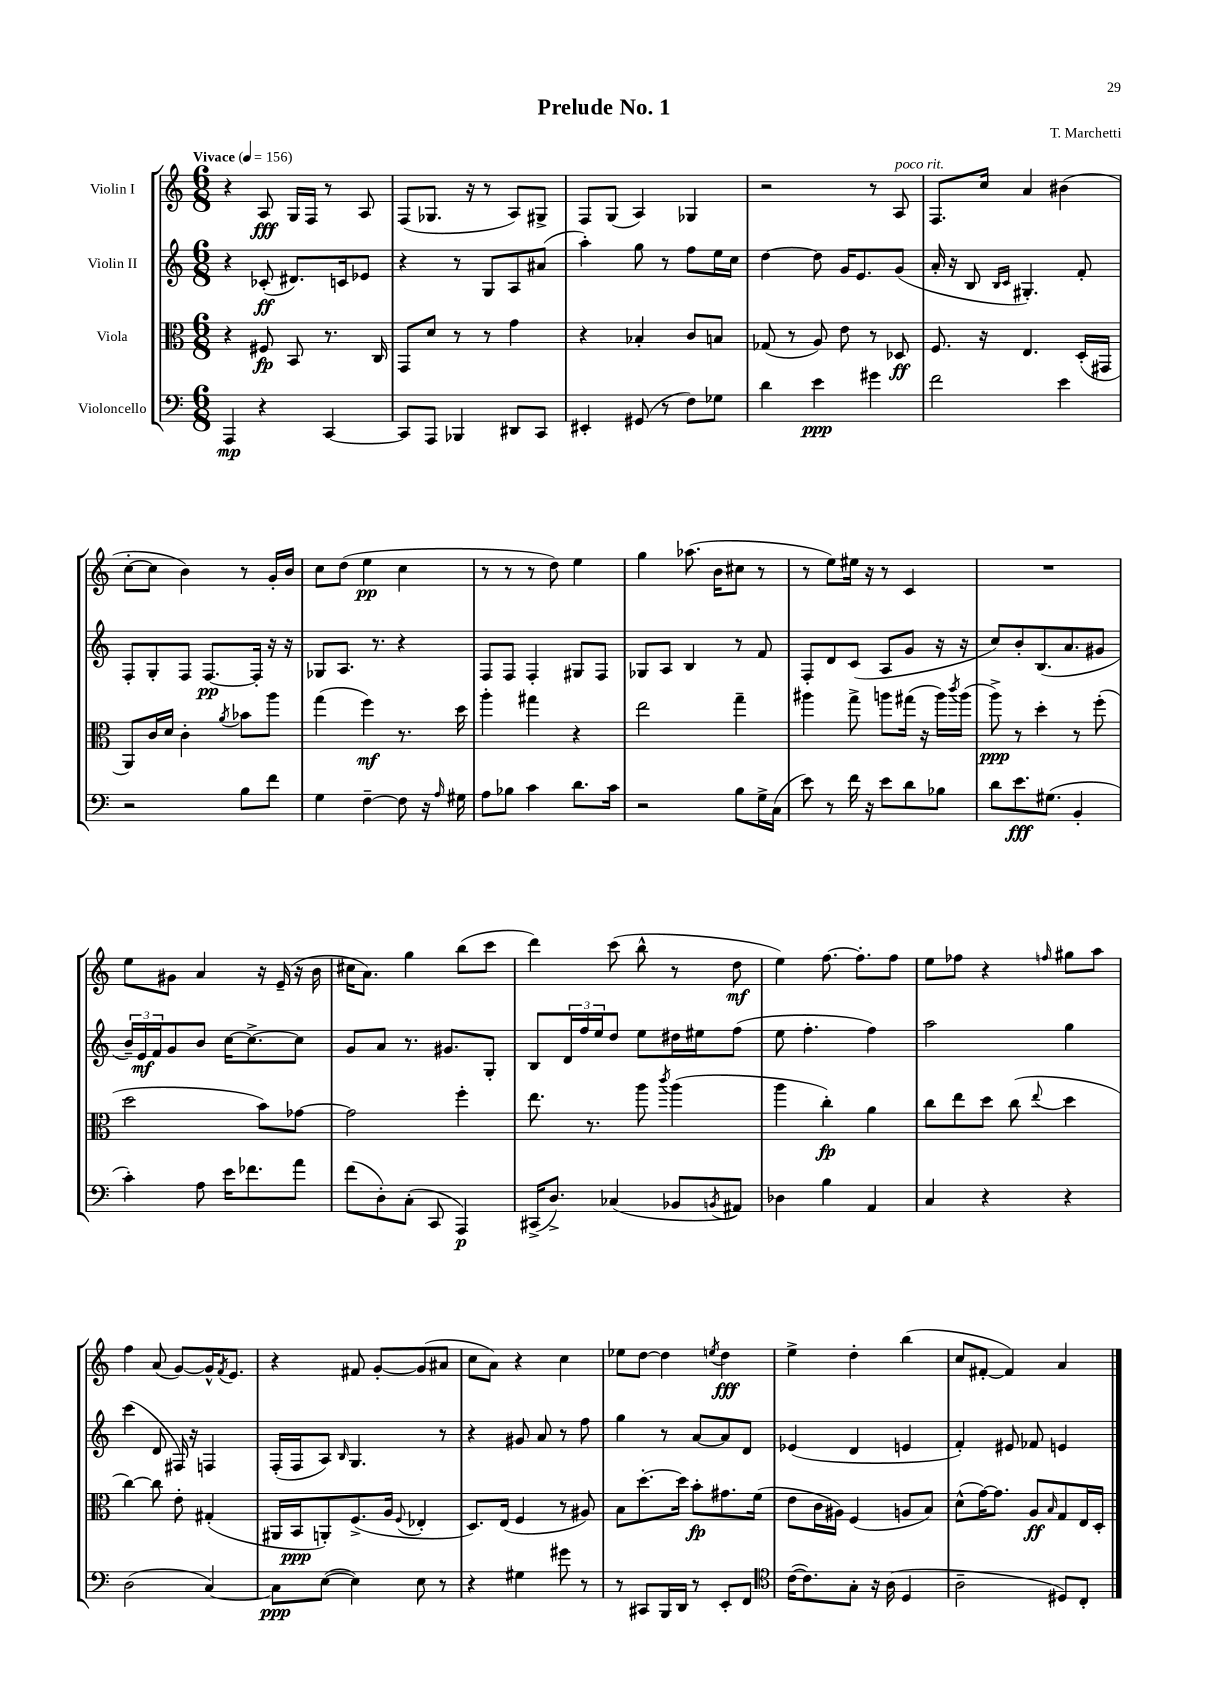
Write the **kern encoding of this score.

**kern	**kern	**kern	**kern
*staff4	*staff3	*staff2	*staff1
*clefF4	*clefC3	*clefG2	*clefG2
*k[]	*k[]	*k[]	*k[]
*M6/8	*M6/8	*M6/8	*M6/8
*MM156	*MM156	*MM156	*MM156
4AAA	4r	4r	4r
4r	8F#	(8c-'	8A
.	8BB	8.d#)	16G
.	.	.	16F
[4CC	8.r	.	8r
.	.	16c	.
.	.	8e-	8A
.	16C	.	.
=	=	=	=
8CC]	8GG	4r	(8F
8AAA	8d	.	8.G-
4BBB-	8r	8r	.
.	.	.	16r
.	8r	8G	8r
8DD#	4g	8A	8A)
8CC	.	(8a#	8G#^
=	=	=	=
4EE#'	4r	4aa')	8F
.	.	.	(8G
(8GG#	4B-'	8gg	4A)
8r	.	8r	.
8F)	8c	8ff	4G-
8G-	8B	16ee	.
.	.	16cc	.
=	=	=	=
4d	(8G-	[4dd	2r
.	8r	.	.
4e	8A)	8dd]	.
.	8e	16g	.
.	.	8.e	.
4g#	8r	.	8r
.	8D-	(8g	8A
=	=	=	=
2f	8.F	16a'	8.F
.	.	16r	.
.	.	8B	.
.	16r	.	16cc
.	.	16qqB	.
.	.	16qqc	.
.	4.E	4.G#')	4a
4e	.	.	(4b#
.	(16D'	8f'	.
.	16GG#	.	.
=	=	=	=
2r	8AA)	8F'	[8cc'
.	16c	8G'	8cc]
.	16d	.	.
.	4c'	8F	4b)
.	.	[8.F	.
.	8qa	.	.
8B	8b-	.	8r
.	.	16F']	.
8f	8aa	16r	16g'
.	.	16r	16b
=	=	=	=
4G	(4gg	8G-	8cc
.	.	8.A	(8dd
[4F~	4ff)	.	4ee
.	.	8.r	.
8F]	8.r	4r	4cc
16r	.	.	.
16qqA	.	.	.
16G#	16dd	.	.
=	=	=	=
8A	4aa'	8F	8r
8B-	.	8F	8r
4c	4gg#	4F'	8r
.	.	.	8dd)
8.d	4r	8G#	4ee
.	.	8F	.
16c	.	.	.
=	=	=	=
2r	2ee	8G-	4gg
.	.	8A	.
.	.	4B	(8.aa-
.	.	.	16b
8B	4gg~	8r	8cc#
16G^	.	8f	8r
(16C	.	.	.
=	=	=	=
8e)	4aa#	8F'	8r
8r	.	8d	8ee)
16f	8gg^	(8c	16ee#
16r	.	.	16r
8e	8aa	8A	8r
8d	(16gg#	8g	4c
.	16r	.	.
8B-	16aa)	16r	.
.	8qccc	.	.
.	(16aa	16r	.
=	=	=	=
8d	8aa^)	8cc)	2.r
8.e	8r	8b'	.
.	4dd'	(8.B	.
(8.G#	.	.	.
.	.	8.a	.
4BB'	8r	.	.
.	(8ff'	8g#	.
=	=	=	=
4c')	2dd	24b~)	8ee
.	.	24e	.
.	.	24f	.
.	.	8g	8g#
8A	.	8b	4a
16e	.	[16cc	.
8.f-	.	8.cc^_	.
.	8b)	.	16r
.	.	.	(16e~
8a	[8g-	8cc]	16r
.	.	.	16b
=	=	=	=
(8f	2g-]	8g	16cc#
.	.	.	8.a)
8D')	.	8a	.
(8C'	.	8.r	4gg
8CC	.	.	.
.	.	8.g#	.
4AAA)	4ff'	.	(8bb
.	.	8G'	8ccc
=	=	=	=
(16CC#^	8.ee	8B	4ddd)
8.D^)	.	.	.
.	.	24d	.
.	.	24ff	.
.	8.r	.	.
.	.	24ee	.
(4C-	.	8dd	(8ccc
.	8aa	8ee	8bb^^
.	8qccc	.	.
8BB-	(4aa	16dd#	8r
.	.	16ee#	.
8qBB	.	.	.
8AA#)	.	(8ff	8dd
=	=	=	=
4D-	4aa	8ee	4ee)
.	.	4.ff'	.
4B	4cc')	.	[8.ff
.	.	.	8.ff']
4AA	4a	4ff)	.
.	.	.	8ff
=	=	=	=
4C	8cc	2aa	8ee
.	8ee	.	8ff-
4r	8dd	.	4r
.	(8cc	.	.
.	8qqee	.	16qqff
4r	4dd	4gg	8gg#
.	.	.	8aa
=	=	=	=
(2D	[4cc)	(4ccc	4ff
.	8cc]	8d	(8a
.	8e'	16F#)	[8g)
.	.	16r	.
[4C)	(4G#'	4F	16g^^]
.	.	.	8qf
.	.	.	8.e
=	=	=	=
8C]	16AA#	(16F'	4r
.	16BB	16F	.
([8E	8AA')	8A)	.
.	.	16qqB	.
4E])	(8.F^	4.G	8f#
.	.	.	[8g'
.	16A	.	.
.	8qqF	.	.
8E	4E-'	.	(8g]
8r	.	8r	8a#
=	=	=	=
4r	8.D)	4r	8cc
.	.	.	8a)
.	(16E	.	.
4G#	4F	8g#	4r
.	.	8a	.
8g#	8r	8r	4cc
8r	8A#)	8ff	.
=	=	=	=
8r	8B	4gg	8ee-
8CC#	[8.dd'	.	[8dd
16BBB	.	8r	4dd]
16DD	16dd]	.	.
8r	8b'	[8a	.
.	.	.	8qee
8EE'	8.g#	8a]	4dd
8FF	.	8d	.
.	(16f	.	.
=	=	=	=
*clefC4	*	*	*
([16c	8e	(4e-	4ee^
8.c])	.	.	.
.	16c	.	.
.	16A#)	.	.
8G'	(4F	4d	4dd'
16r	.	.	.
(16A	.	.	.
4D	8A	4e	(4bb
.	8B)	.	.
=	=	=	=
2A~	(8d^^	4f')	8cc
.	[16g)	.	[8f#'
.	8.g]	.	.
.	.	8e#	4f#])
.	8A	8f-	.
.	16qqB	.	.
8D#)	8G	4e	4a
8C'	16E	.	.
.	16D'	.	.
==	==	==	==
*-	*-	*-	*-
